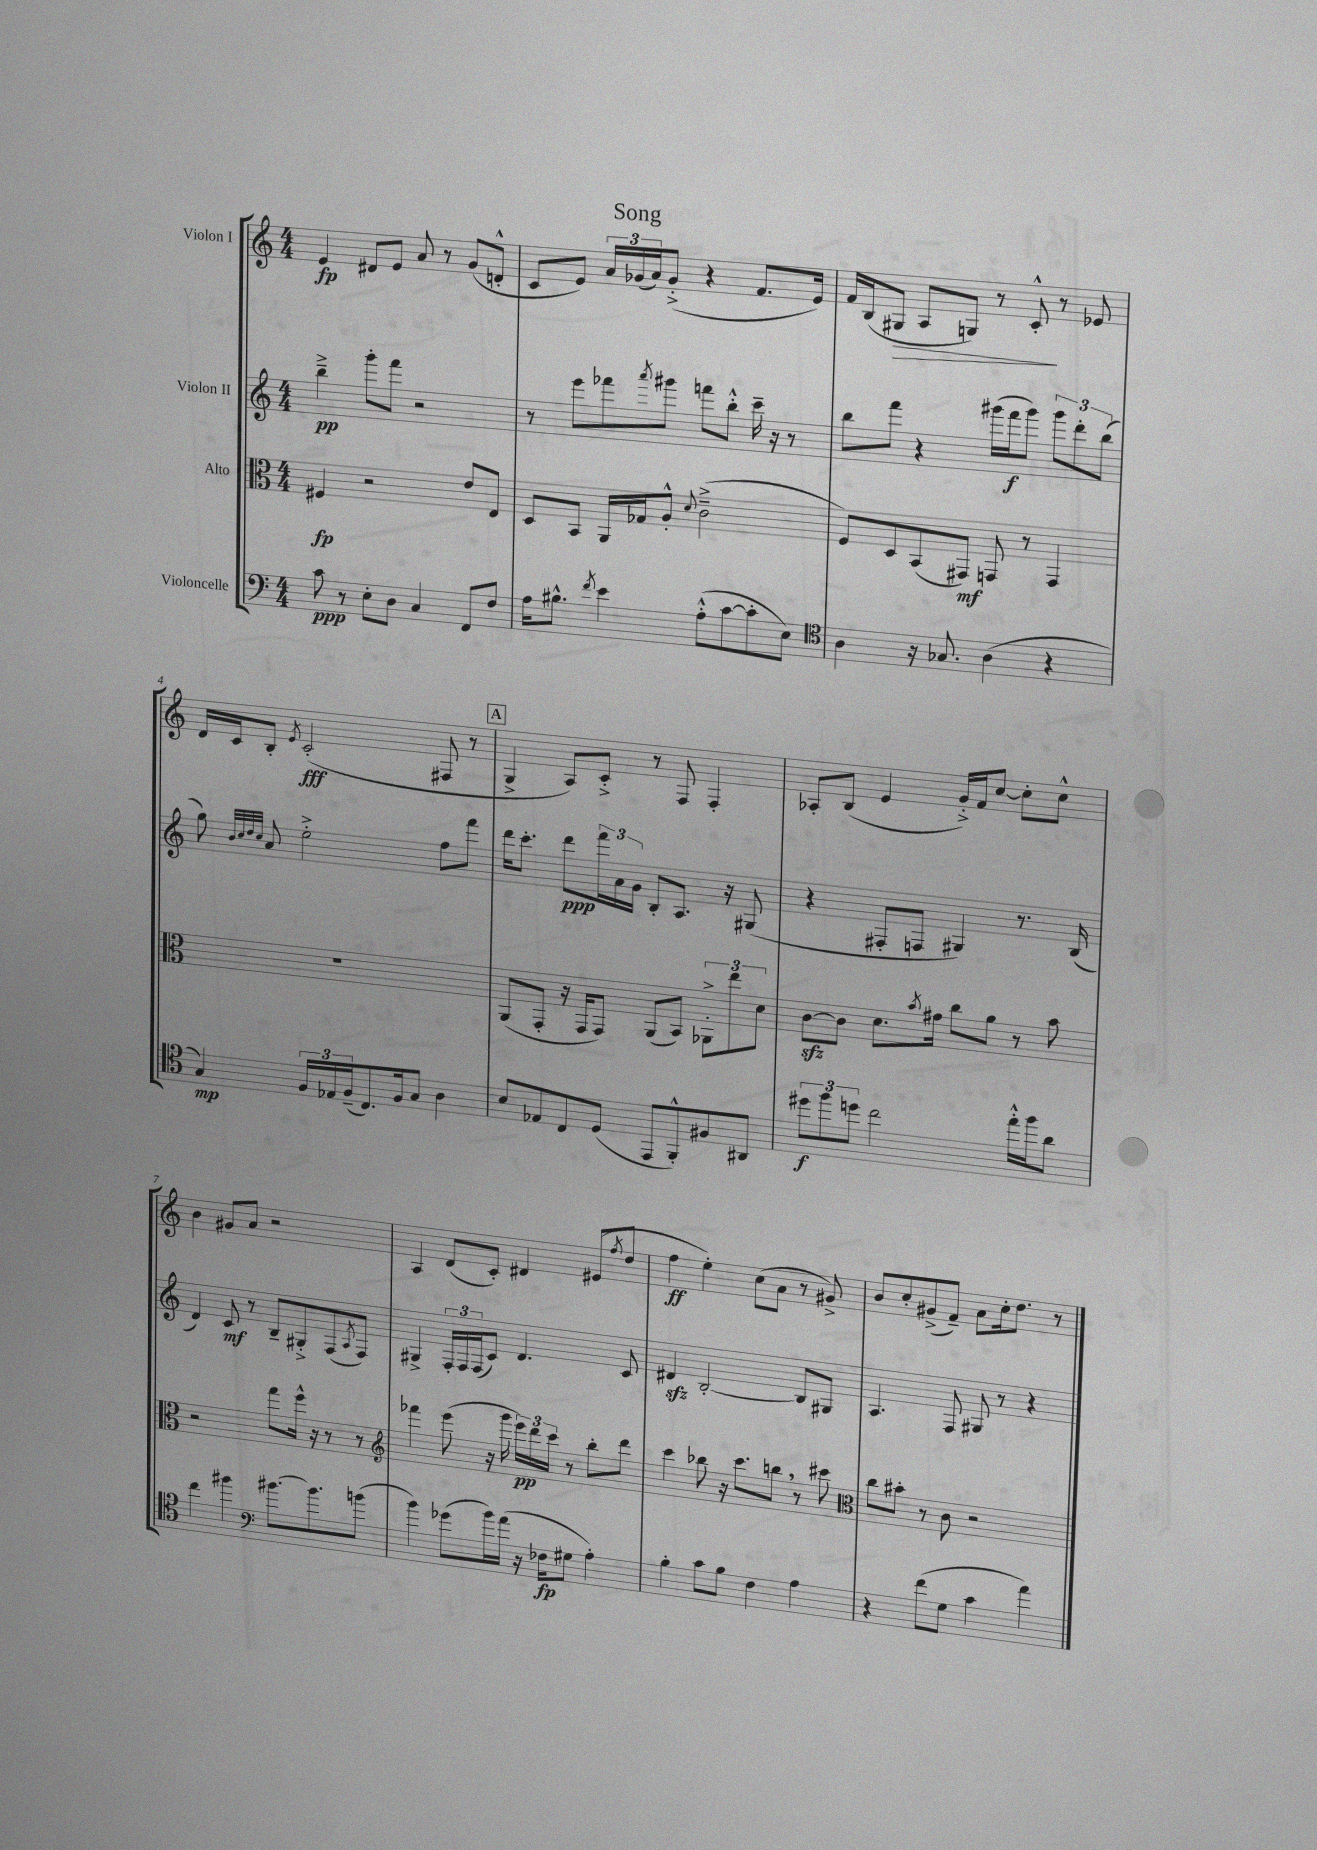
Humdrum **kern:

**kern	**kern	**kern	**kern
*staff4	*staff3	*staff2	*staff1
*clefF4	*clefC3	*clefG2	*clefG2
*k[]	*k[]	*k[]	*k[]
*M4/4	*M4/4	*M4/4	*M4/4
8c	4F#	4bb~^	4e
8r	.	.	.
8E'	2r	8ggg'	8d#
8D	.	8fff	8e
4C	.	2r	8a
.	.	.	8r
8FF	8e	.	(8g
8F	8E	.	8d'^^
=	=	=	=
16A	8D	8r	8c
8.B#^^	.	.	.
.	8BB	8eee	8e)
8qf	.	.	.
4e	16AA	8fff-	24a
.	.	.	(24g-
.	16G-	.	.
.	.	.	24a)
.	.	8qaaa	.
.	8A'^^	8ggg#	(8g-'^
.	8qqd	.	.
(8A'^^	(2c~^	8fff	4r
[8c	.	8bb'^^	.
8c']	.	16ccc~	8.f
.	.	16r	.
8E)	.	8r	.
.	.	.	16e)
=	=	=	=
*clefC4	*	*	*
4A	8F)	8bb	16f
.	.	.	(16B
.	8D	8fff	8G#
16r	(8BB	4r	8A
8.G-	.	.	.
.	8GG#)	.	8G)
(4A	8GG	(16ggg#	8r
.	.	16fff	.
.	8r	8ggg#)	8c'^^
4r	4GG	12ggg#	8r
.	.	12ddd'	.
.	.	.	8e-
.	.	(12bb	.
=	=	=	=
4G)	1r	8gg)	16d
.	.	.	16c
.	.	32qqb	.
.	.	32qqcc	.
.	.	32qqdd	.
.	.	32qqcc	.
.	.	8a	8B'
.	.	.	8qe
24F	.	2ee'^	(2c'
24E-	.	.	.
(24F~	.	.	.
8.C)	.	.	.
16F	.	.	.
8G	.	.	.
4A	.	8ff	8F#
.	.	8fff	8r
=	=	=	=
8B	(8AA	16ddd	4G^
.	.	8.ccc'	.
8E-	8GG'	.	.
8C	16r	8ddd	8A)
.	16GG	.	.
(8D	8GG)	24fff	8c'^
.	.	24a	.
.	.	24g	.
8EE	(8AA	8B'	8r
8FF'^^)	8BB)	8.A	8F
8F#	12AA-'^	.	4F'
.	.	16r	.
.	12ee	.	.
8AA#	.	(8G#	.
.	12d	.	.
=	=	=	=
12dd#	[8c	4r	8A-'
12ff	.	.	.
.	8c]	.	(8B
12dd	.	.	.
2cc	8.d	8F#'	4e
.	.	8F	.
.	8qb	.	.
.	16g#	.	.
.	8cc	4G#)	16g'^)
.	.	.	16f
.	8a	.	[8cc
16ee'^^	8r	8.r	8cc']
16ff	.	.	.
8a	8b	.	8cc^^
.	.	(16B	.
=	=	=	=
4cc	2r	4d)	4b
4ff#	.	8c	8g#
.	.	8r	8a
*clefF4	*	*	*
[8.b#	8gg	8B~	2r
.	16ff^^	8G#'^	.
8.b#]	16r	.	.
.	8r	(8F	.
.	.	8qA	.
(8b	8r	8F)	.
=	=	=	=
*	*clefG2	*	*
4b)	4fff-	4G#^	4A
(8g-	(8eee	24F'	(8d
.	.	24F	.
.	.	(24F	.
16b)	16r	8c)	8c')
(16a	16ggg	.	.
16r	24eee)	4.d	4d#
.	24ddd	.	.
16F-	.	.	.
.	24ccc	.	.
8G#	8r	.	.
4A')	8bb'	.	(8e#
.	.	.	8qff
.	8ddd	8c	8dd
=	=	=	=
4B'	4ccc	4d#	4ff
8c	8bb-	[2B'	4ee')
8B	16r	.	.
.	8.ccc	.	.
4F	.	.	(8cc
.	8bb	.	8a
4A	8r	8B]	8r
.	8ccc#	8G#	8g#^)
=	=	=	=
*	*clefC3	*	*
4r	8cc	4.A	8b
.	8b#'	.	8cc'
(8f	8r	.	(8g#^
8G	8c	8F	8f~)
4c	2r	8G#	8a
.	.	8r	16cc'
.	.	.	8.dd
4a)	.	4r	.
.	.	.	8r
==	==	==	==
*-	*-	*-	*-
